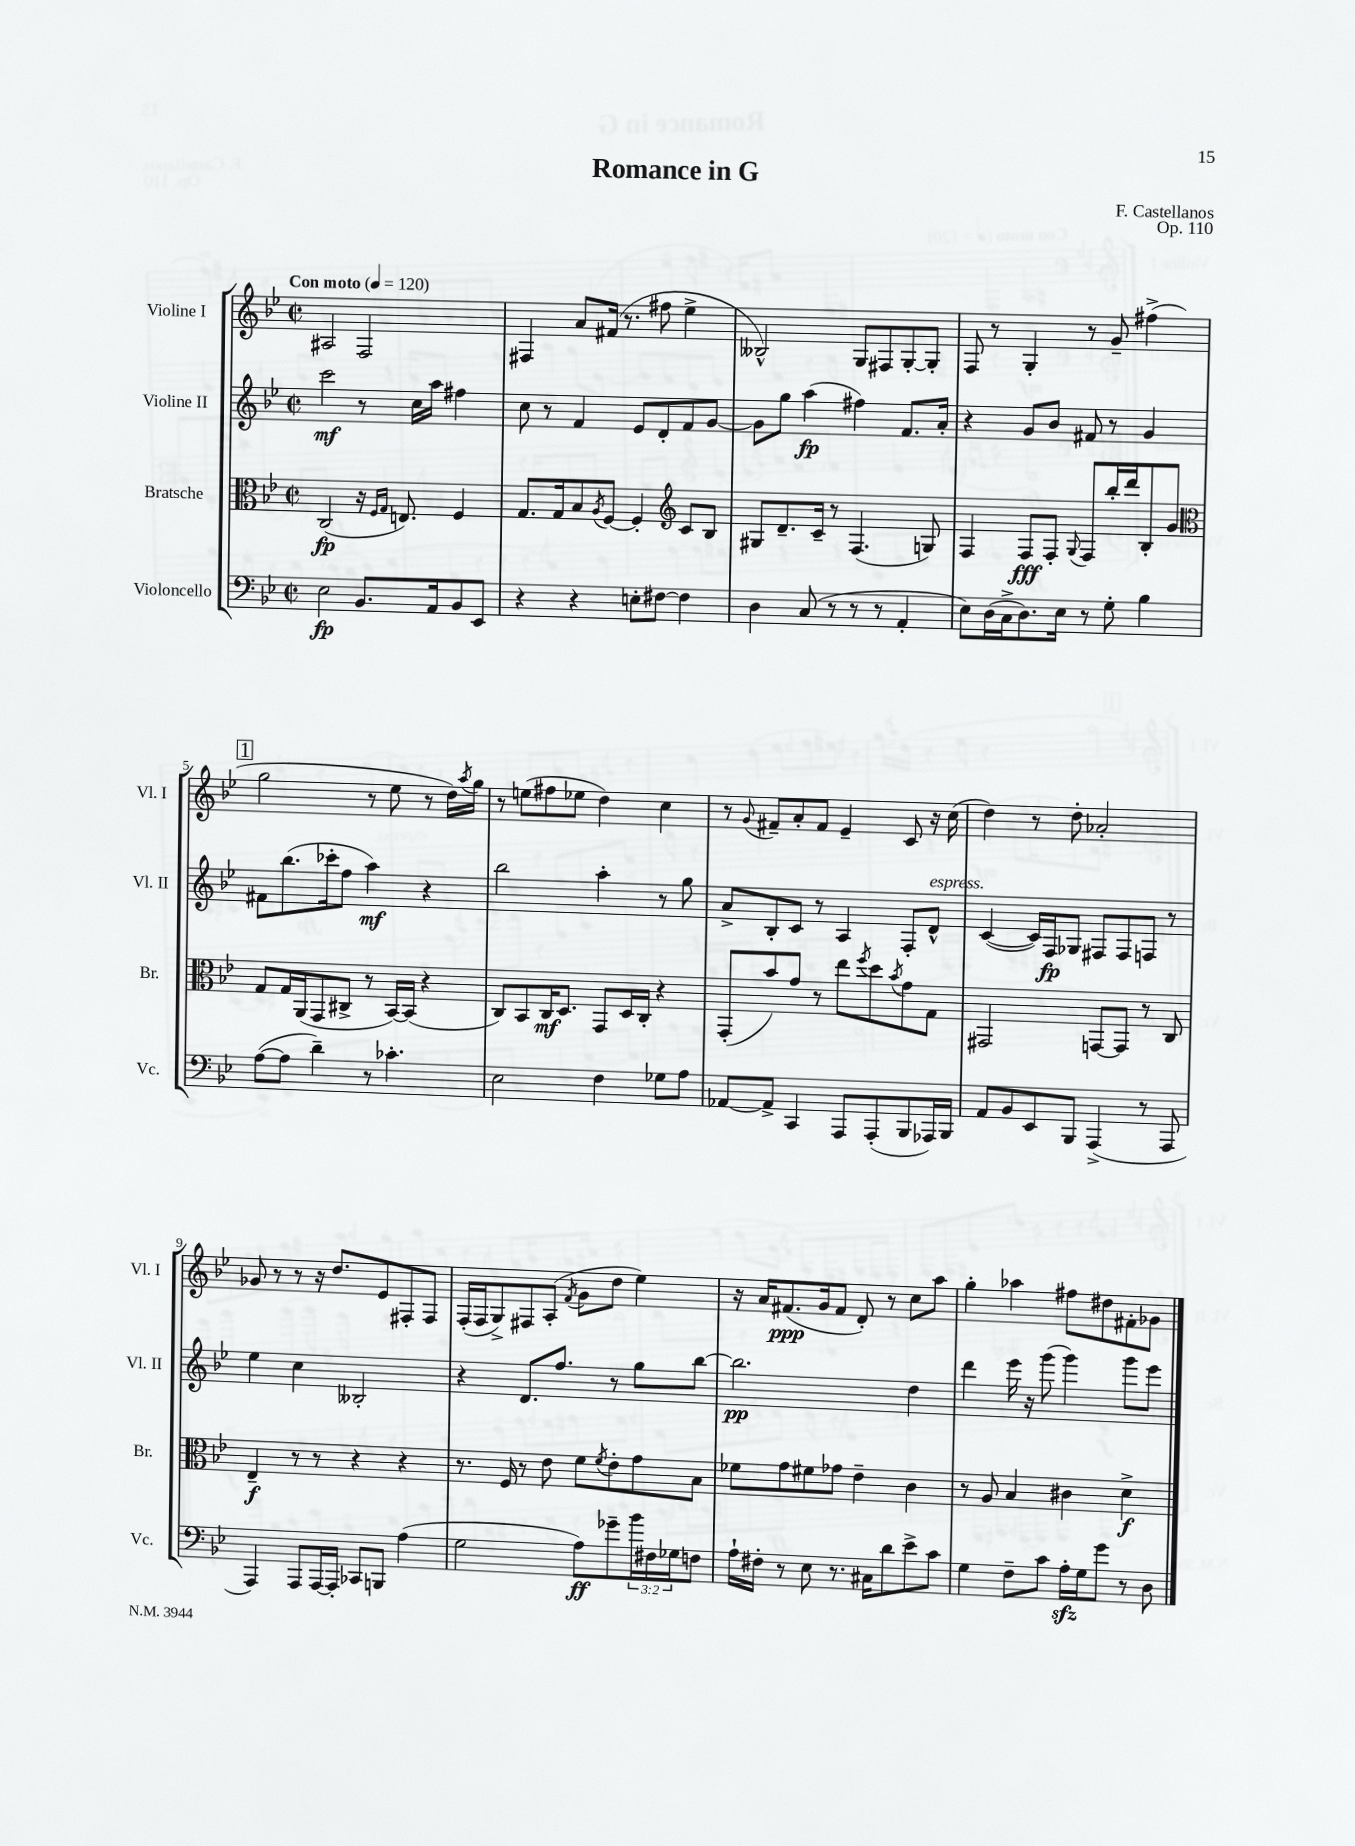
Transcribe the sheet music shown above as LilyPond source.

\header { title = "Romance in G" composer = "F. Castellanos" opus = "Op. 110" }
<<
\new StaffGroup <<
\new Staff = "s0" \with { instrumentName = "Violine I" shortInstrumentName = "Vl. I" } {
    \clef treble \key bes \major \defaultTimeSignature \time 2/2 \tempo "Con moto" 4 = 120
    ais2 f2 |
    fis4 a'8 fis'16( r8. fis''8 ees''4-> |
    beses2-^) g8 fis8 g8~-. g8-. |
    f8 r8 g4-. r8 g'8-- fis''4->( |
    \mark \markup { \box "1" } g''2 r8 ees''8 r8 d''16) \acciaccatura { a''8 } g''16 |
    r8 e''8( fis''8 ees''8 d''4) c''4 |
    r8 \appoggiatura { g'8 } fis'8-- a'8-. fis'8 ees'4-- c'8 r16 c''16( |
    d''4) r8 d''8-. aes'2-. |
    ges'8 r8 r8 r16 d''8. ees'8 fis8-. fis8 |
    f16-.( f16 g8->) fis8 a8-.( \acciaccatura { f'8 } g'8 d''8 ees''4) |
    r16 a'16 fis'8.\ppp( g'16 fis'8 d'8-.) r8 c''8 a''8 |
    g''4-. aes''4 fis''8 dis''8 fis'8-. ges'8 \bar "|." |
}
\new Staff = "s1" \with { instrumentName = "Violine II" shortInstrumentName = "Vl. II" } {
    \clef treble \key bes \major \defaultTimeSignature \time 2/2
    c'''2\mf r8 c''16 a''16 fis''4 |
    c''8 r8 f'4 ees'8 d'8-. f'8 g'8~ |
    g'8 g''8 a''4\fp( fis''4) f'8. a'16-. |
    r4 g'8 bes'8 fis'8 r8 g'4 |
    \mark \markup { \box "1" } fis'8 bes''8.( ces'''16-. f''8 a''4\mf) r4 |
    bes''2 a''4-. r8 g''8 |
    a'8-> bes8-. c'8 r8 a4 f8-. d'8-^^\markup { \italic "espress." } |
    c'4~( c'16) f16\fp ges8 fis8 fis8 f8 r8 |
    ees''4 c''4 beses2-. |
    r4 d'8. f''8. r8 g''8 bes''8~ |
    bes''2.\pp d''4 |
    d'''4 ees'''16 r16 g'''8( g'''4) g'''8 ees'''8 \bar "|." |
}
\new Staff = "s2" \with { instrumentName = "Bratsche" shortInstrumentName = "Br." } {
    \clef alto \key bes \major \defaultTimeSignature \time 2/2
    c2\fp( r16 \grace { f16 g16 } e8.) f4 |
    g8. g16 bes8 \acciaccatura { a8 } f8~ f4-. \clef treble c'8 bes8 |
    gis8 d'8.-- c'16-- r8 f4.( g8) |
    f4 f8\fff f8-. \appoggiatura { g8 } f8 bes''16-. d'''16 bes8-. g'8 |
    \mark \markup { \box "1" } \clef alto g8 g16 a,16( g,8 cis8-> r8 bes,16~) bes,16( r4 |
    c8) bes,8 c16\mf d8. g,8 d16 c16-. r4 |
    g,8-.( bes'8) g'8 r8 ees''8 \acciaccatura { f''8 } d''8 \acciaccatura { bes'8 } g'8 g8 |
    gis,2 g,8~ g,8 r8 c8 |
    ees4--\f r8 r8 r4 r4 |
    r8. f16 r8 ees'8 f'8 \acciaccatura { f'8 } ees'8-. g'8 bes8 |
    fes'8 g'8 fis'8 ges'8 ees'4-- c'4 |
    r8 a8 bes4 cis'4 d'4->\f \bar "|." |
}
\new Staff = "s3" \with { instrumentName = "Violoncello" shortInstrumentName = "Vc." } {
    \clef bass \key bes \major \defaultTimeSignature \time 2/2 \override Staff.TupletNumber.text = #tuplet-number::calc-fraction-text
    ees2\fp bes,8. a,16 bes,8 ees,8 |
    r4 r4 e8-. fis8~ fis4 |
    d4 c8( r8 r8 r8 a,4-. |
    ees8) d16( c16-> d8.) ees16 r8 g8-. bes4 |
    \mark \markup { \box "1" } a8~( a8 d'4--) r8 ces'4.-. |
    ees2 f4 ges8 a8 |
    aes,8~ aes,8-> c,4 a,,8 a,,8-.( bes,,8 aes,,16) bes,,16 |
    a,8 bes,8 ees,8 bes,,8 a,,4->( r8 a,,8 |
    a,,4) a,,8 a,,16~ a,,16-. ces,8 b,,8 a4( |
    g2 a8\ff) ges'8-- \tuplet 3/2 { bes'16 fis16 ges16 } f8 |
    a16-! fis16-. r8 ees8 r8. cis16 d'8 ees'8-> c'8 |
    g4 f8-- c'8 a16-.\sfz g16 g'8 r8 d8 \bar "|." |
}
>>
>>
